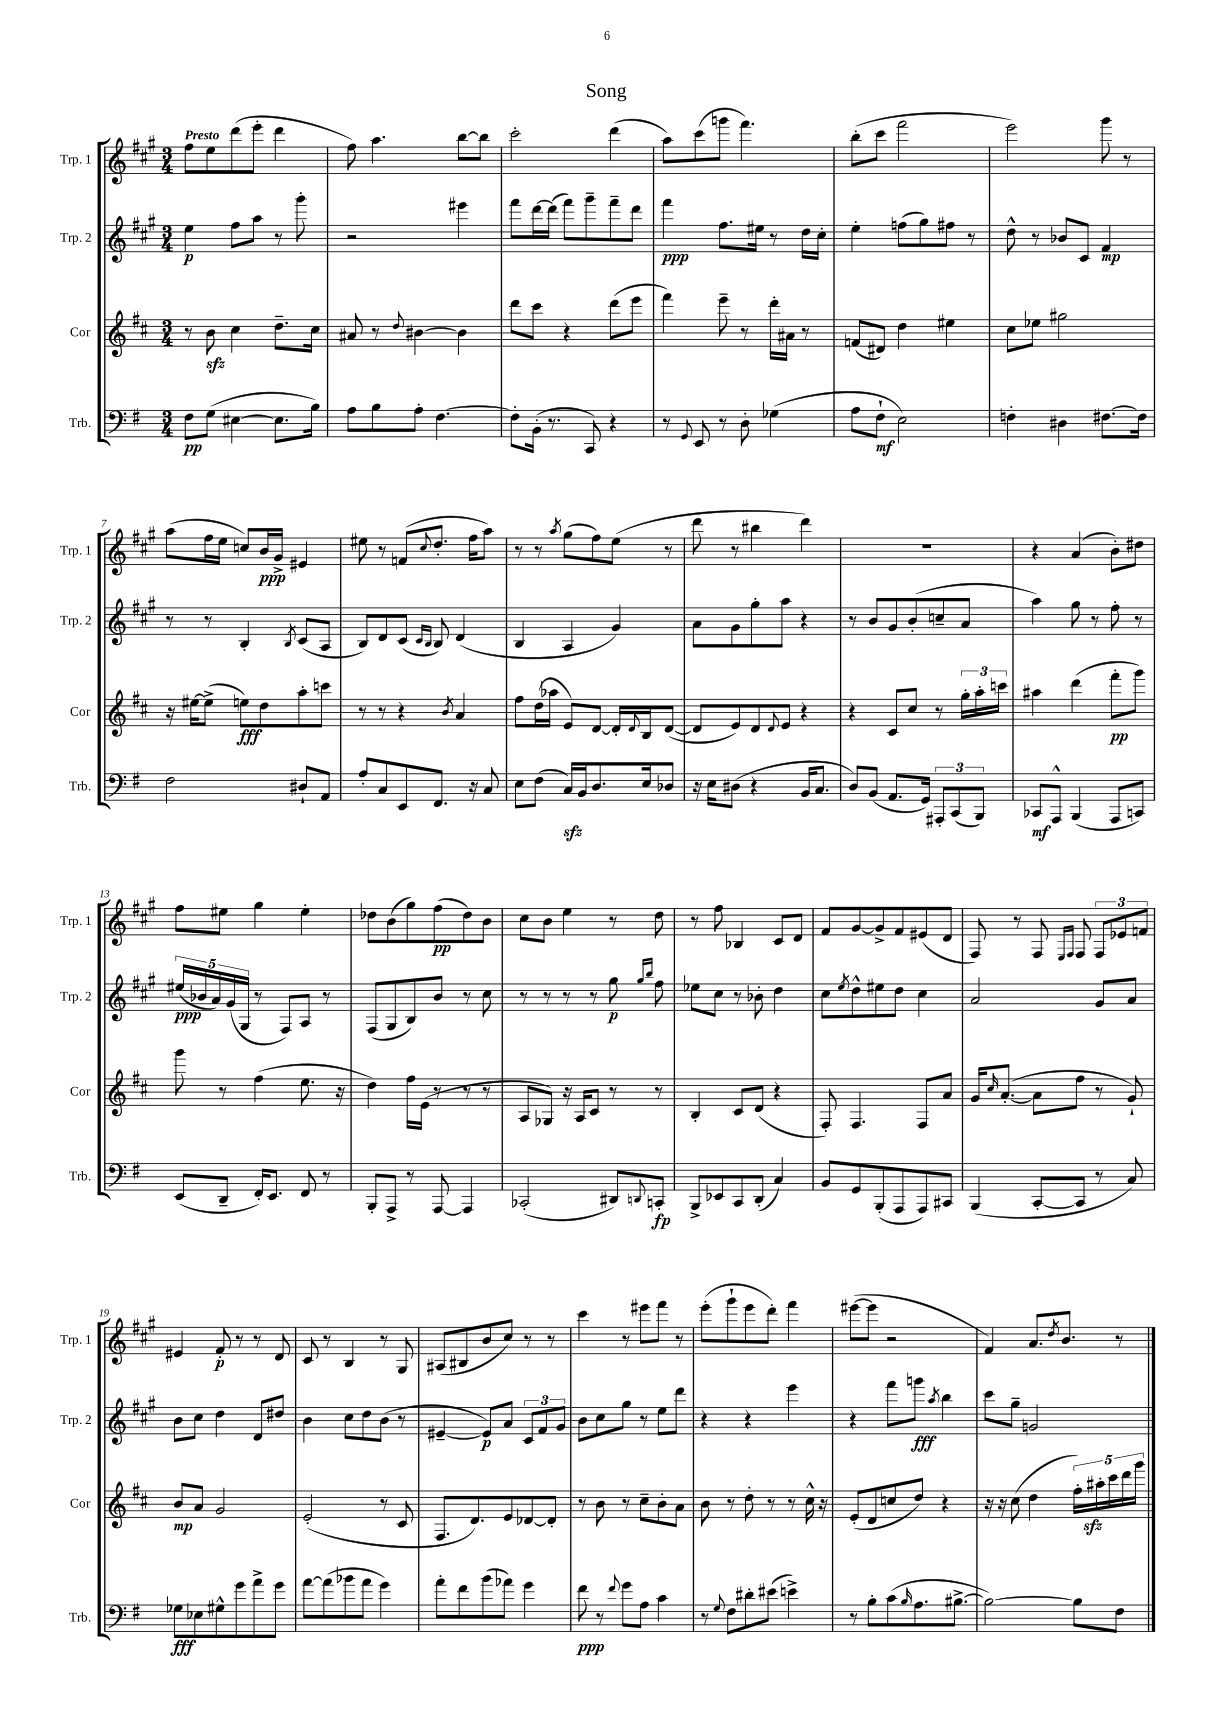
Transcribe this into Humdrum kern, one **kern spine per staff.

**kern	**kern	**kern	**kern
*staff4	*staff3	*staff2	*staff1
*clefF4	*clefG2	*clefG2	*clefG2
*k[f#]	*k[f#c#]	*k[f#c#g#]	*k[f#c#g#]
*M3/4	*M3/4	*M3/4	*M3/4
8F#	8r	4ee	8ff#
(8G	8b	.	8ee
[4E#	4cc#	8ff#	(8ddd
.	.	8aa	8eee'
8.E#]	8.dd~	8r	4ddd
.	.	8ggg#'	.
16B)	16cc#	.	.
=	=	=	=
8A	8a#	2r	8ff#)
8B	8r	.	4.aa
.	8qqdd	.	.
8A'	[4b#	.	.
[4.F#	.	.	.
.	4b#]	4eee#	[8bb
.	.	.	8bb]
=	=	=	=
8F#']	8ddd	8fff#	2ccc#'
(16BB'	8ccc#	[16ddd	.
8.r	.	(16ddd]	.
.	4r	8fff#)	.
8CC)	.	8ggg#~	.
4r	(8ddd	8fff#~	(4ddd
.	8eee	8ddd	.
=	=	=	=
8r	4fff#)	4fff#	8aa)
8qqGG	.	.	.
8EE	.	.	(8ccc#
8r	8eee~	8.ff#	8ggg
8D'	8r	.	4.fff#)
.	.	16ee#	.
(4G-	16ddd'	8r	.
.	16a#	.	.
.	8r	16dd	.
.	.	16cc#'	.
=	=	=	=
8A	(8f	4ee'	(8bb'
8F#`	8d#)	.	8ccc#
2E)	4dd	(8ff	2fff#
.	.	8gg#)	.
.	4ee#	8ff#	.
.	.	8r	.
=	=	=	=
4F'	8cc#	8dd^^	2eee)
.	8ee-	8r	.
4D#	2gg#	8b-	.
.	.	8c#	.
[8.F#	.	4f#	8ggg#
.	.	.	8r
16F#]	.	.	.
=	=	=	=
2F#	16r	8r	(8aa
.	[16ee#	.	.
.	(8ee#^]	8r	16ff#
.	.	.	16ee
.	8ee)	4B'	8cc)
.	8dd	.	16b
.	.	.	16g#^
.	.	8qB	.
8D#`	8aa'	(8c#	4e#
8AA	8ccc	8A	.
=	=	=	=
8A'	8r	8B)	8ee#
8C	8r	8d	8r
8EE	4r	(8c#	(8f
.	.	16qqc#	.
.	.	16qqB	8qqcc#
8.FF#	.	8B)	8.dd'
.	8qb	.	.
.	4a	(4d	.
16r	.	.	16ff#
8C	.	.	8aa)
=	=	=	=
8E	8ff#	4B	8r
(8F#	(16dd	.	8r
.	16aa-	.	.
.	.	.	8qaa
16C)	8e)	4A	(8gg#
16BB	.	.	.
8.D	[8d	.	8ff#)
.	16d']	4g#)	(8ee
.	8qqd	.	.
16E	16B	.	.
8D-	([8d	.	8r
=	=	=	=
16r	8d]	8a	8ddd
16E	.	.	.
(8D#	8e)	8g#	8r
4r	8d	8gg#'	4bb#
.	8qqd	.	.
.	8e	8aa	.
16BB	4r	4r	4ddd)
8.C	.	.	.
=	=	=	=
8D)	4r	8r	2.r
(8BB	.	8b	.
8.AA	8c#	8g#	.
.	8cc#	(8b'	.
16GG)	.	.	.
12AAA#'	8r	8cc~	.
(12CC	.	.	.
.	24gg'	8a	.
12BBB)	24aa'	.	.
.	24ccc	.	.
=	=	=	=
8CC-	4aa#	4aa)	4r
8AAA^^	.	.	.
(4BBB	(4ddd	8gg#	(4a
.	.	8r	.
8AAA	8fff#'	8ff#'	8b')
8CC)	8ggg)	8r	8dd#
=	=	=	=
(8EE	8ggg	(20ee#	8ff#
.	.	20b-	.
.	.	20a)	.
8DD~	8r	.	8ee#
.	.	(20g#	.
.	.	20G#	.
16FF#')	(4ff#	8r	4gg#
8.EE	.	.	.
.	.	8F#)	.
8FF#	8.ee	8A	4ee#'
8r	.	8r	.
.	16r	.	.
=	=	=	=
8BBB'	4dd)	(8F#	8dd-
8AAA^	.	8G#	(8b
8r	16ff#	8B)	8gg#)
.	(16e	.	.
[8AAA	8r	8b	(8ff#
4AAA]	8r	8r	8dd-)
.	8r	8cc#	8b
=	=	=	=
(2CC-'	8A	8r	8cc#
.	8G-)	8r	8b
.	16r	8r	4ee
.	16A	.	.
.	8c#	8r	.
8DD#)	8r	8gg#	8r
.	.	16qqgg#	.
8qqDD	.	16qqbb	.
8CC'	8r	8ff#	8dd
=	=	=	=
8BBB^	4B'	8ee-	8r
8EE-	.	8cc#	8ff#
8CC	8c#	8r	4B-
(8DD'	(8d	8b-'	.
4C)	4r	4dd	8c#
.	.	.	8d
=	=	=	=
8BB	8F#')	8cc#	8f#
.	.	8qee	.
8GG	4.F#	8dd^^	[8g#
(8BBB'	.	8ee#	8g#^]
8AAA	.	8dd	8f#
8AAA)	8F#	4cc#	(8e#
8CC#	8a	.	8d
=	=	=	=
(4BBB	16g	2a	8F#)
.	16qqcc#	.	.
.	([8.a'	.	.
.	.	.	8r
[8CC'	8a]	.	8F#
.	.	.	16qqE
.	.	.	16qqF#
8CC]	8ff#	.	8F#
8r	8r	8g#	12F#
.	.	.	12e-
8C)	8g`)	8a	.
.	.	.	12f
=	=	=	=
8G-	8b	8b	4e#
8E-	8a	8cc#	.
8G#^^	2g	4dd	8f#'
8g	.	.	8r
8a^	.	8d	8r
8g	.	8dd#	8d
=	=	=	=
[8a	(2e'	4b	8c#
(8a]	.	.	8r
8b-	.	8cc#	4B
8a	.	8dd	.
4g)	8r	(8b	8r
.	8c#	8r	8G#
=	=	=	=
8a'	8.F#	[4e#~	(8A#
8f#	.	.	8B#
.	8.d)	.	.
(8b	.	8e#])	8b
8a-)	8e	8a	8cc#)
4g	[8d-	12c#	8r
.	.	12f#	.
.	8d-']	.	8r
.	.	12g#	.
=	=	=	=
8f#	8r	8b	4ccc#
8r	8b	8cc#	.
8qqf#	.	.	.
8g	8r	8gg#	8r
8A	8cc#~	8r	8eee#
4c	8b'	8ee	8fff#
.	8a	8ddd	8r
=	=	=	=
8r	8b	4r	(8eee'
8qqG	.	.	.
8F#	8r	.	8ggg#`
8d#'	8dd'	4r	8eee
(8e#	8r	.	8ddd')
4e^)	8r	4eee	4fff#
.	16cc#^^	.	.
.	16r	.	.
=	=	=	=
8r	(8e'	4r	([8eee#
8B'	8d	.	8eee#]
(8c	8cc	8fff#	2r
16qqB	.	.	.
8.A	8dd)	8ggg	.
.	.	8qaa	.
.	4r	4bb	.
[8.B#^	.	.	.
=	=	=	=
2B#_)	16r	8ccc#	4f#)
.	16r	.	.
.	(8cc#	8gg#~	.
.	4dd	2g	8.a
.	.	.	8qdd
.	.	.	8.b
8B#]	20ff#')	.	.
.	20aa#'	.	.
.	20ccc#	.	.
8F#	.	.	8r
.	20ddd	.	.
.	20ggg	.	.
==	==	==	==
*-	*-	*-	*-
